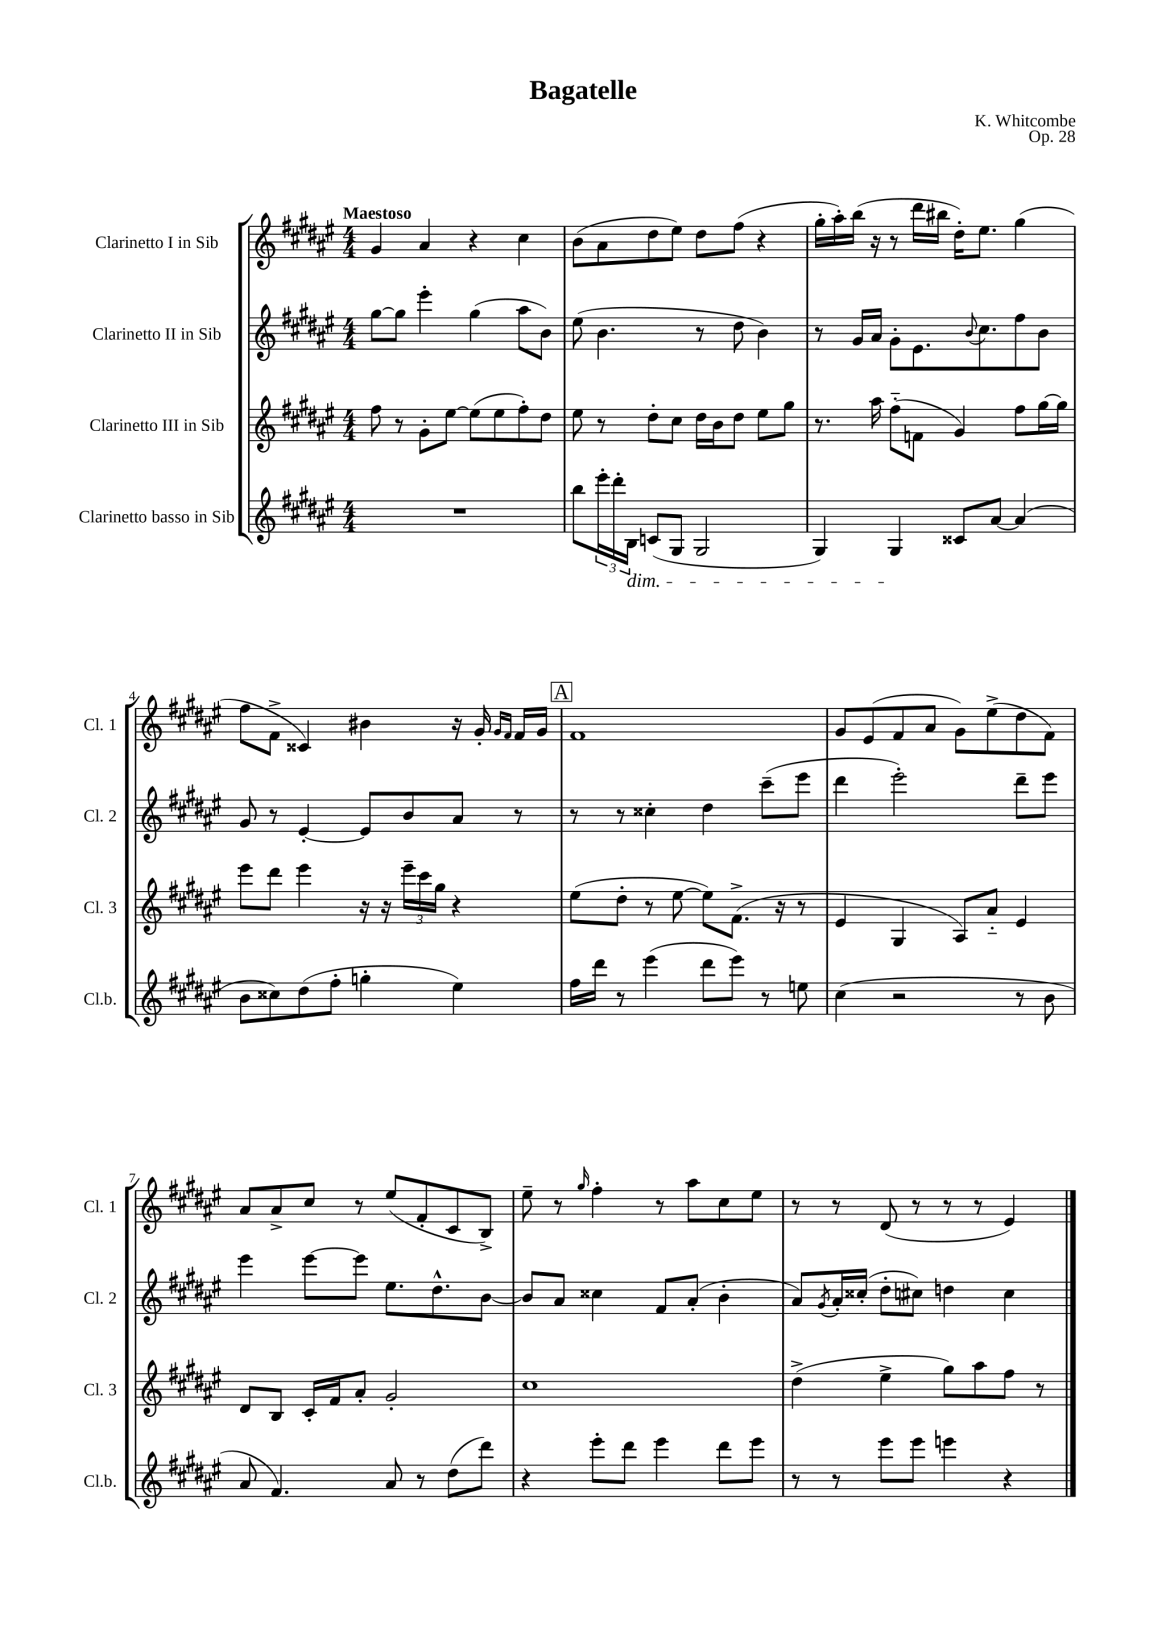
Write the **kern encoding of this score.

**kern	**kern	**kern	**kern
*staff4	*staff3	*staff2	*staff1
*clefG2	*clefG2	*clefG2	*clefG2
*k[f#c#g#d#a#e#]	*k[f#c#g#d#a#e#]	*k[f#c#g#d#a#e#]	*k[f#c#g#d#a#e#]
*M4/4	*M4/4	*M4/4	*M4/4
1r	8ff#	[8gg#	4g#
.	8r	8gg#]	.
.	8g#'	4eee#'	4a#
.	[8ee#	.	.
.	(8ee#]	(4gg#	4r
.	8ee#	.	.
.	8ff#')	8aa#	4cc#
.	8dd#	8b)	.
=	=	=	=
8bb	8ee#	(8ee#	(8b
24eee#'	8r	4.b	8a#
24ddd#'	.	.	.
24B	.	.	.
(8c	8dd#'	.	8dd#
8G#	8cc#	.	8ee#)
2G#	16dd#	8r	8dd#
.	16b	.	.
.	8dd#	8dd#	(8ff#
.	8ee#	4b)	4r
.	8gg#	.	.
=	=	=	=
4G#)	8.r	8r	16gg#'
.	.	.	16aa#')
.	.	16g#	(16bb
.	16aa#	16a#	16r
4G#	(8ff#'~	8g#'	8r
.	8f	8.e#	16ddd#
.	.	.	16bb#
8c##	4g#)	.	16dd#')
.	.	8qqb	.
.	.	8.cc#	8.ee#
[8a#	.	.	.
(4a#]	8ff#	8ff#	(4gg#
.	[16gg#	8b	.
.	16gg#]	.	.
=	=	=	=
8b	8eee#	8g#	8ff#
8cc##)	8ddd#	8r	8f#^
(8dd#	4eee#	[4e#'	4c##)
8ff#'	.	.	.
4gg'	16r	8e#]	4b#
.	16r	.	.
.	24eee#~	8b	.
.	24ccc#	.	.
.	24gg#	.	.
4ee#)	4r	8a#	16r
.	.	.	16g#'
.	.	.	16qqg#
.	.	.	16qqf#
.	.	8r	16f#
.	.	.	16g#
=	=	=	=
16ff#	(8ee#	8r	1f#
16ddd#	.	.	.
8r	8dd#'	8r	.
(4eee#	8r	4cc##'	.
.	[8ee#	.	.
8ddd#	8ee#])	4dd#	.
8eee#)	(8.f#^	.	.
8r	.	(8ccc#~	.
.	16r	.	.
8ee	8r	8eee#	.
=	=	=	=
(4cc#	4e#	4ddd#	8g#
.	.	.	(8e#
2r	4G#	2eee#')	8f#
.	.	.	8a#
.	8A#)	.	8g#)
.	8a#'~	.	(8ee#^
8r	4e#	8ddd#~	8dd#
8b	.	8eee#	8f#)
=	=	=	=
8a#	8d#	4eee#	8a#
4.f#)	8B	.	8a#^
.	16c#'	[8eee#	8cc#
.	16f#	.	.
.	8a#'	8eee#]	8r
8a#	2g#'	8.ee#	(8ee#
8r	.	.	8f#'
.	.	8.dd#^^	.
(8dd#	.	.	8c#
8ddd#)	.	[8b	8B^)
=	=	=	=
4r	1cc#	8b]	8ee#~
.	.	8a#	8r
.	.	.	16qqgg#
8eee#'	.	4cc##	4ff#'
8ddd#	.	.	.
4eee#	.	8f#	8r
.	.	(8a#'	8aa#
8ddd#	.	4b'	8cc#
8eee#	.	.	8ee#
=	=	=	=
8r	(4dd#^	8a#)	8r
.	.	8qg#	.
8r	.	16a#'	8r
.	.	(16cc##'	.
8eee#	4ee#^	8dd#'	(8d#
8eee#	.	8cc#)	8r
4eee	8gg#)	4dd	8r
.	8aa#	.	8r
4r	8ff#	4cc#	4e#)
.	8r	.	.
==	==	==	==
*-	*-	*-	*-
